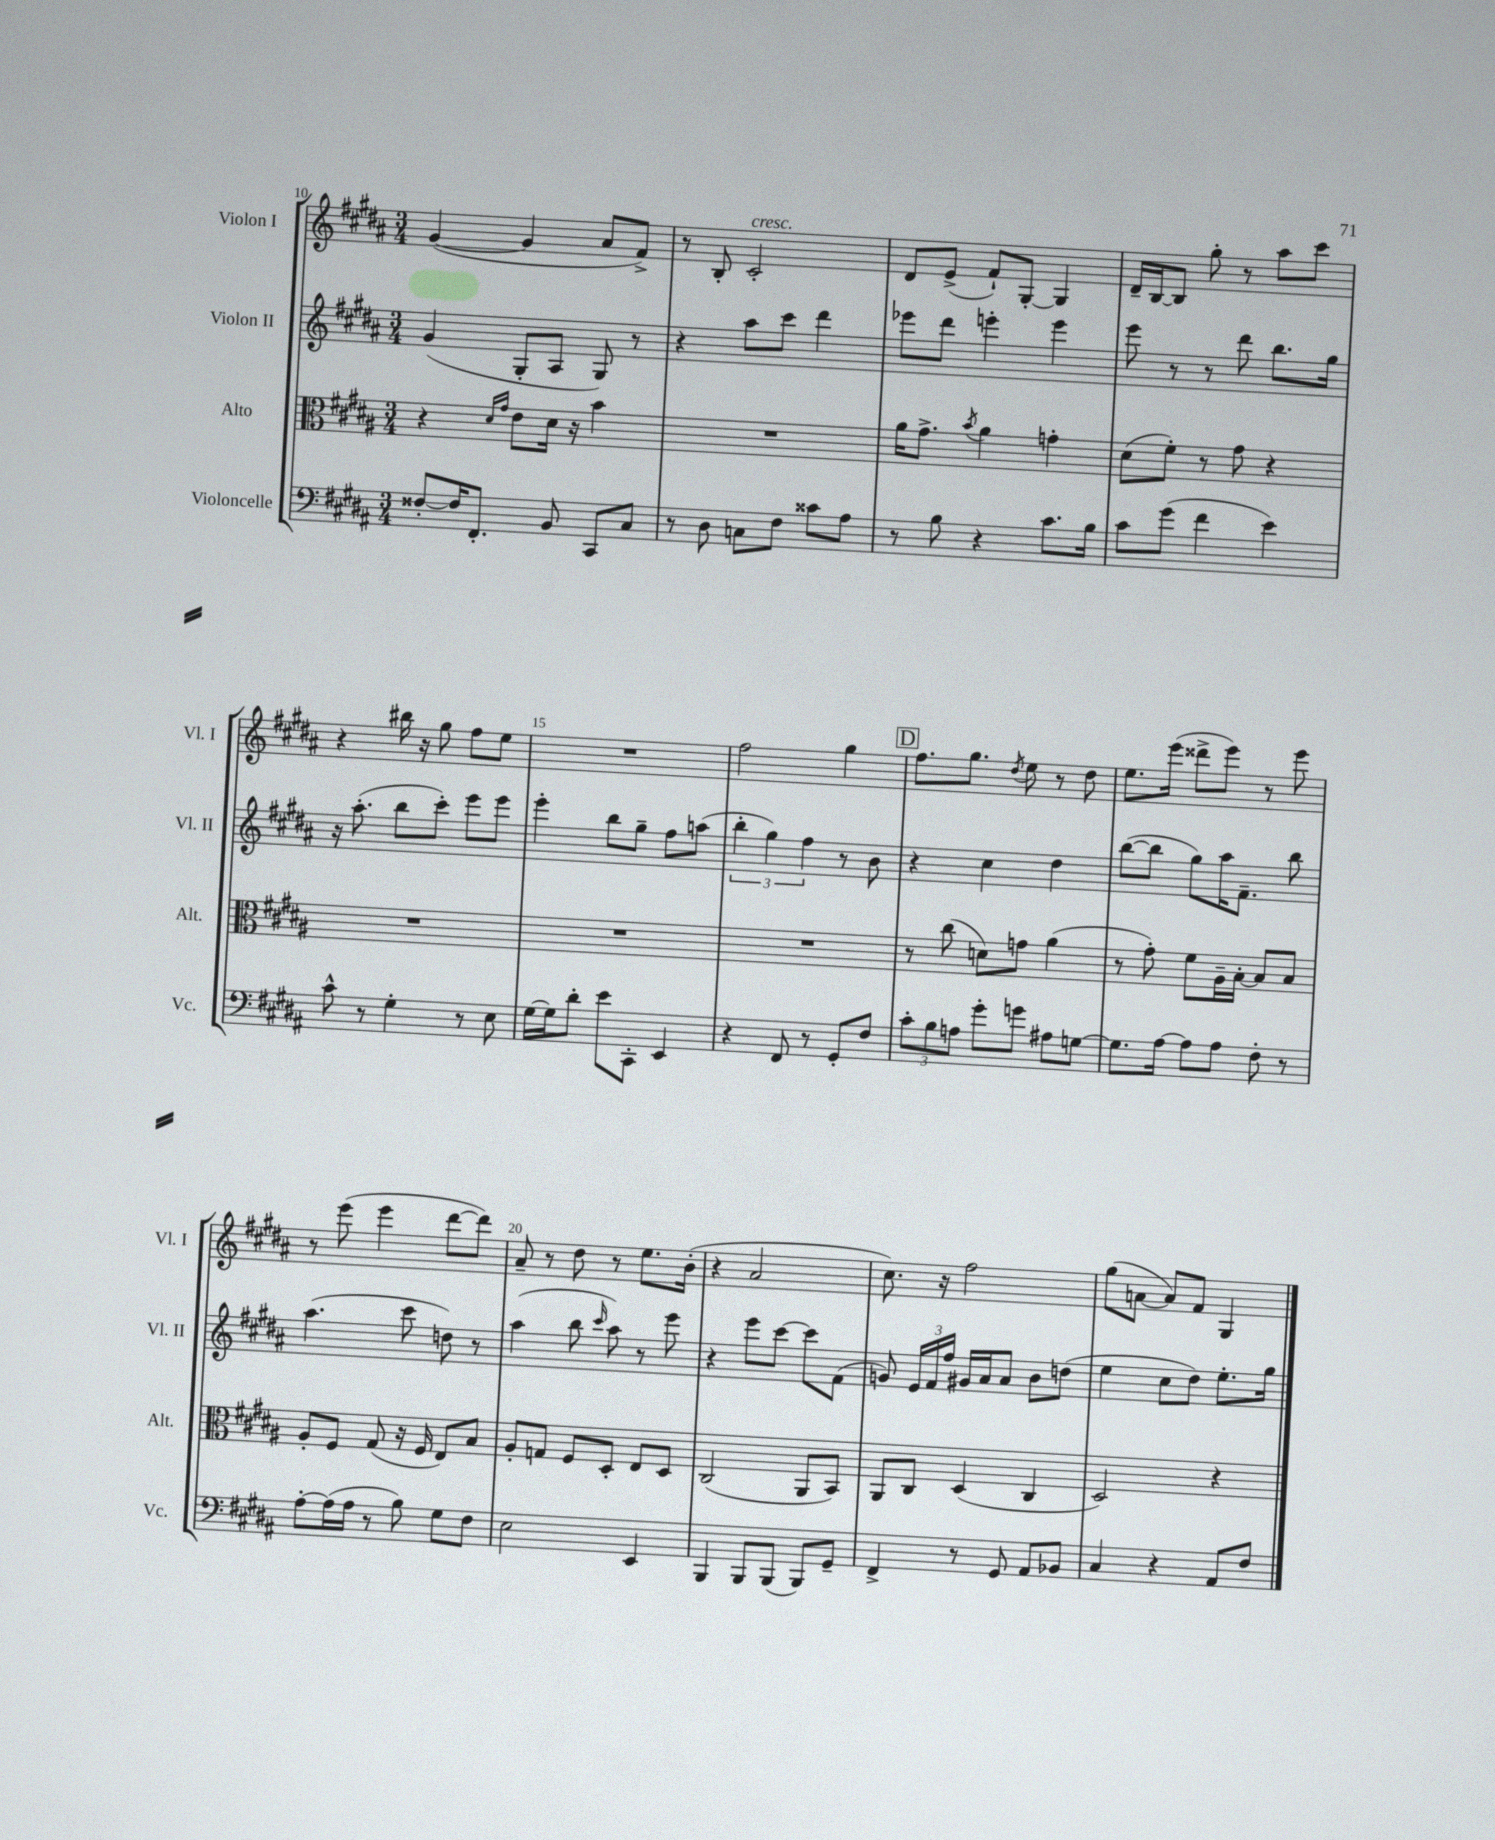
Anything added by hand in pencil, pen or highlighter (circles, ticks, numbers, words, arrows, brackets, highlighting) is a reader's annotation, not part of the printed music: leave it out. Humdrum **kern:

**kern	**kern	**kern	**kern
*part4	*part3	*part2	*part1
*staff4	*staff3	*staff2	*staff1
*I"Violoncelle	*I"Alto	*I"Violon II	*I"Violon I
*I'Vc.	*I'Alt.	*I'Vl. II	*I'Vl. I
*clefF4	*clefC3	*clefG2	*clefG2
*k[f#c#g#d#a#]	*k[f#c#g#d#a#]	*k[f#c#g#d#a#]	*k[f#c#g#d#a#]
*M3/4	*M3/4	*M3/4	*M3/4
=10	=10	=10	=10
[8F##X'/L	4r	(4g#/	([4g#/
16F##/K]	.	.	.
8.FF#'/J	.	.	.
.	16qqd#/LL	.	.
.	16qqg#/JJ	.	.
.	8e\L	8G#'/L	4g#/]
8BB/	16d#\Jk	8A#/J	.
.	16r	.	.
8CC#/L	4b\	8G#/)	8a#/L
8C#/J	.	8r	8f#^/J)
=11	=11	=11	=11
8r	2.r	4r	8r
8D#\	.	.	8B'/
!	!	!	!LO:TX:a:i:t=cresc.
8Cn\L	.	8aa#\L	2c#'/
8F#\J	.	8ccc#\J	.
8c##X\L	.	4ddd#\	.
8A#\J	.	.	.
=12	=12	=12	=12
8r	16a#\KL	8eee-X\L	8d#/L
.	8.g#^\J	.	.
8B\	.	8ddd#\J	(8e^/J
.	8qb/	.	.
4r	4a#\	4eeen'\	8f#`/L)
.	.	.	[8G#'/J
8.c#\L	4gn'\	4eee\	4G#/]
16B\Jk	.	.	.
=13	=13	=13	=13
8c#\L	(8d#\L	8eee\	16d#~/LL
.	.	.	[16B/J
(8g#\J	8f#'\J)	8r	8B/J]
4f#\	8r	8r	8gg#'\
.	8g#\	8ddd#\	8r
4e\)	4r	8.bb\L	8aa#\L
.	.	.	8ccc#\J
.	.	16gg#\Jk	.
!!LO:LB:g=z
=14	=14	=14	=14
8c#^^\	2.r	16r	4r
.	.	(8.aa#'\	.
8r	.	.	.
4G#'\	.	8bb\L	16bb#X\
.	.	.	16r
.	.	8ccc#'\J)	8gg#\
8r	.	8eee\L	8ff#\L
8E\	.	8eee\J	8ee\J
=15	=15	=15	=15
[16G#\LL	2.r	4eee'\	2.r
16G#\J]	.	.	.
8d#'\J	.	.	.
8e\L	.	8bb\L	.
8CC#'\J	.	8gg#~\J	.
4EE/	.	8ff#\L	.
.	.	(8aan\J	.
=16	=16	=16	=16
4r	2.r	6bb'\	2ff#\
.	.	6gg#\)	.
8FF#/	.	.	.
.	.	6ff#\	.
8r	.	.	.
8GG#'/L	.	8r	4gg#\
8F#/J	.	8b\	.
!!LO:REH:place=s1:t=D
=17	=17	=17	=17
12c#'\L	8r	4r	8.ff#\L
12B\	.	.	.
.	(8cc#\	.	.
12An\J	.	.	.
.	.	.	8.gg#\J
8g#'\L	8dn\L)	4cc#\	.
.	.	.	8qdd#/
8gn\J	8gn\J	.	8ee\
8A#X\L	(4a#\	4dd#\	8r
[8Gn\J	.	.	8dd#\
=18	=18	=18	=18
8.G\L]	8r	([8bb\L	8.ee\L
.	8g#'\)	8bb\J]	.
[16A#\Jk	.	.	(16eee\Jk
8A#\L]	8f#\L	8gg#\L)	8ddd##X^\L
8A#\J	16A#~\L	16aa#\K	8eee\J)
.	[16B'\JJ	8.f#~\J	.
8F#'\	8B/L]	.	8r
8r	8B/J	8bb\	8eee\
!!LO:LB:g=z
=19	=19	=19	=19
[8A#'\L	8A#'/L	(4.aa#\	8r
(16A#\L]	8F#/J	.	(8eee\
16A#\JJ	.	.	.
8r	(8G#/	.	4eee\
8B\)	16r	8ccc#\	.
.	16F#/	.	.
8G#\L	8E/L)	8ddn\)	[8ddd#\L
8F#\J	8B/J	8r	8ddd#\J])
=20	=20	=20	=20
2E\	8A#'/L	(4aa#\	8a#~/
.	8Gn/J	.	8r
.	8F#/L	8bb\	8dd#\
.	.	16qqccc#/	.
.	8D#'/J	8aa#\)	8r
4EE/	8E/L	8r	8.ee\L
.	8D#/J	8eee\	.
.	.	.	(16b'\Jk
=21	=21	=21	=21
4BBB/	(2C#/	4r	4r
8BBB/L	.	8eee\L	2a#/
(8BBB/J	.	[8ccc#\J	.
8BBB/L)	8AA#/L	8ccc#\L]	.
8GG#~/J	8BB/J)	(8f#\J	.
=22	=22	=22	=22
4FF#^/	8AA#/L	8gn/)	8.cc#\)
.	8C#/J	24e/LL	.
.	.	24f#/	.
.	.	.	16r
.	.	24ff#/JJ	.
8r	(4D#/	16g#X/LL	2ff#\
.	.	16a#/J	.
8GG#/	.	8a#/J	.
8AA#/L	4C#/	8b\L	.
8BB-X/J	.	(8ddn\J	.
=23	=23	=23	=23
4C#/	2D#/)	4ee\	(8gg#\L
.	.	.	[8an\J
4r	.	8cc#\L	8a/L])
.	.	8dd#\J)	8f#/J
8AA#/L	4r	8.ee'\L	4G#/
8F#/J	.	.	.
.	.	16gg#\Jk	.
==	==	==	==
*-	*-	*-	*-
